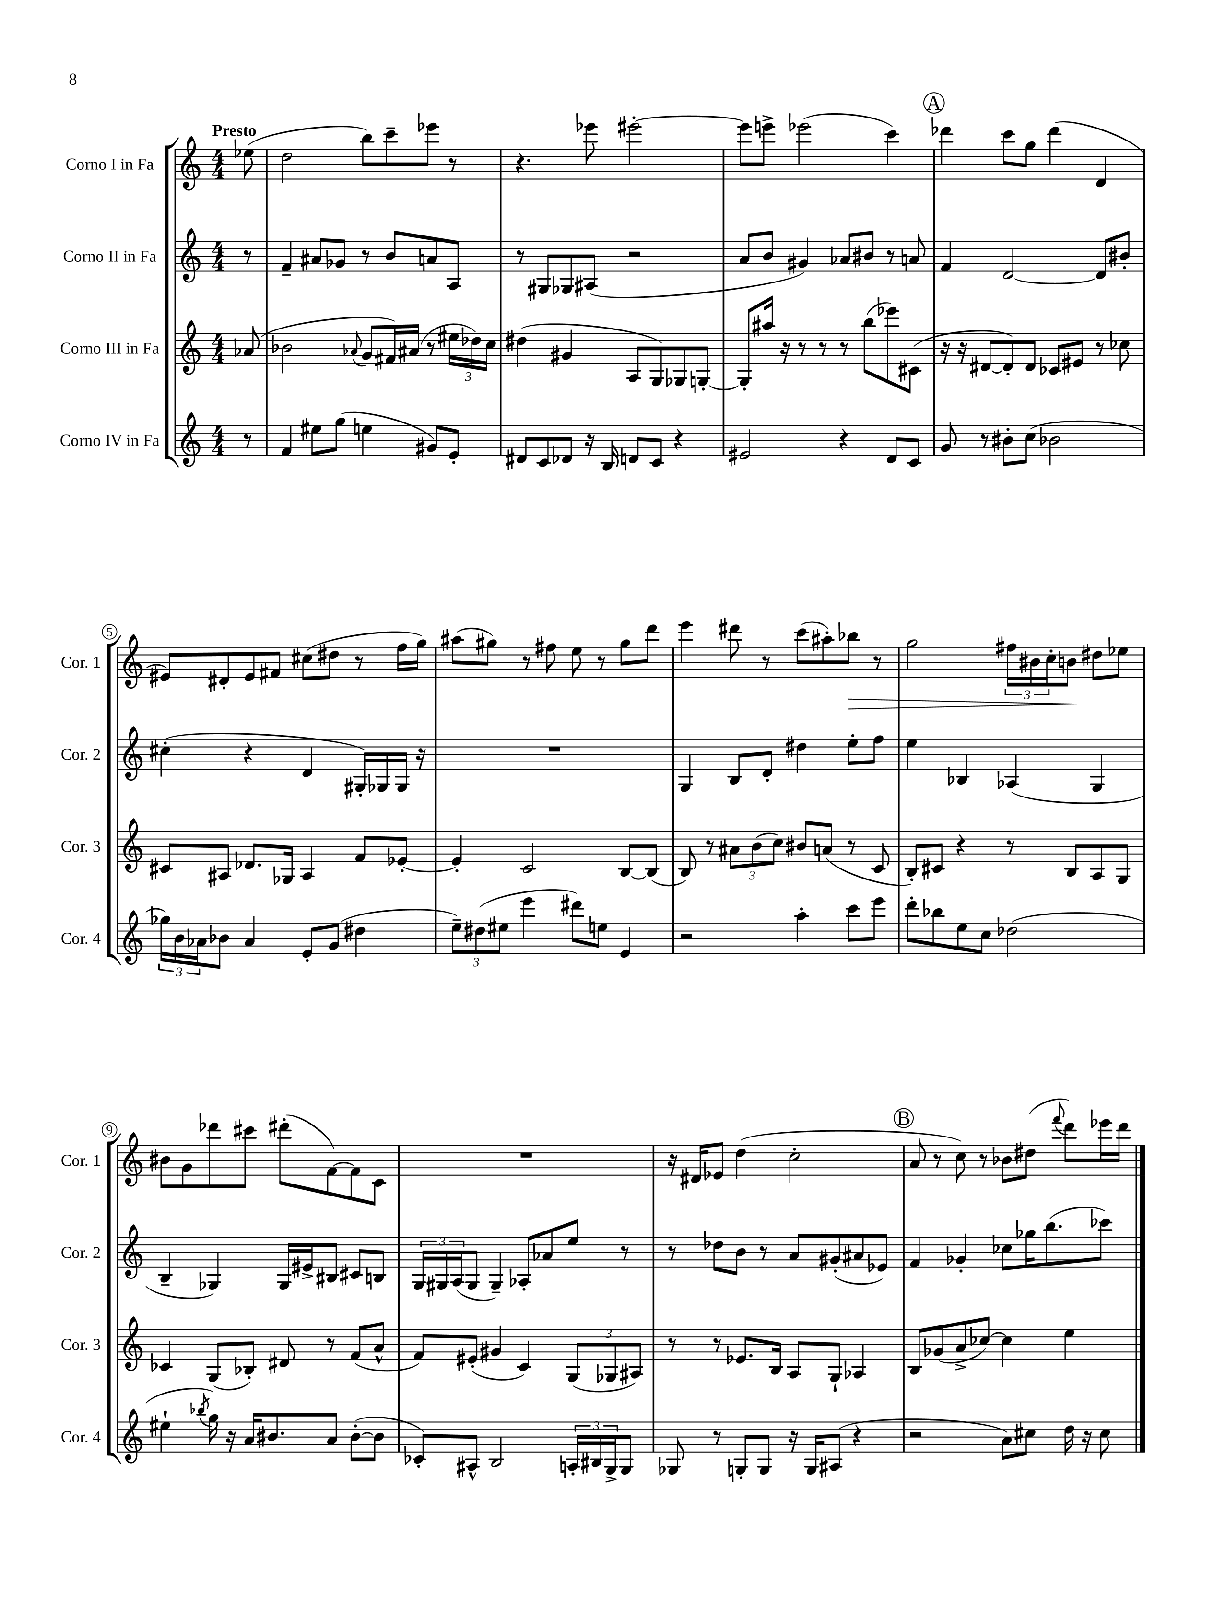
<<
\new StaffGroup <<
\new Staff = "s0" \with { instrumentName = "Corno I in Fa" shortInstrumentName = "Cor. 1" } {
    \clef treble \key c \major \numericTimeSignature \time 4/4 \partial 8 \tempo "Presto"
    ees''8( |
    d''2 b''8) c'''8-- ees'''8 r8 |
    r4. ees'''8 eis'''2~-. |
    eis'''8 e'''8-> ees'''2( c'''4) |
    \mark \markup { \circle "A" } des'''4 c'''8 g''8 des'''4( d'4 |
    eis'8) dis'8-. eis'8 fis'8 cis''8( dis''8 r8 f''16 g''16) |
    ais''8( gis''8) r8 fis''8 e''8 r8 gis''8 d'''8 |
    e'''4 dis'''8 r8 c'''8( ais''8-.) bes''8\> r8 |
    g''2 \tuplet 3/2 { fis''16 bis'16 c''16-. } b'8\! dis''8 ees''8 |
    bis'8 g'8 des'''8 cis'''8 dis'''8-.( f'8~) f'8 c'8 |
    R1 |
    r16 dis'16 ees'8 d''4( c''2-. |
    \mark \markup { \circle "B" } a'8 r8 c''8) r8 bes'8 dis''8( \appoggiatura { f'''8 } d'''8) ees'''16 d'''16 \bar "|." |
}
\new Staff = "s1" \with { instrumentName = "Corno II in Fa" shortInstrumentName = "Cor. 2" } {
    \clef treble \key c \major \numericTimeSignature \time 4/4 \partial 8
    r8 |
    f'4-- ais'8 ges'8 r8 b'8 a'8 a8 |
    r8 gis8 ges8 ais8( r2 |
    a'8 b'8 gis'4) aes'8 bis'8 r8 a'8 |
    \mark \markup { \circle "A" } f'4 d'2~ d'8 bis'8-. |
    cis''4-.( r4 d'4 gis16-.) ges16 ges16 r16 |
    R1 |
    g4 b8 d'8-. dis''4 e''8-. f''8 |
    e''4 bes4 aes4( g4 |
    b4-- ges4) ges16 eis'16-> bis8 cis'8 b8 |
    \tuplet 3/2 { g16 gis16 a16( } gis8 gis4--) aes8-. aes'8 e''8 r8 |
    r8 des''8 b'8 r8 a'8 gis'8-.( ais'8 ees'8) |
    \mark \markup { \circle "B" } f'4 ges'4-. ces''8 ges''16 b''8.( ces'''8) \bar "|." |
}
\new Staff = "s2" \with { instrumentName = "Corno III in Fa" shortInstrumentName = "Cor. 3" } {
    \clef treble \key c \major \numericTimeSignature \time 4/4 \partial 8
    aes'8( |
    bes'2 \appoggiatura { aes'8 } g'8 fis'16) ais'16( r8 \tuplet 3/2 { eis''16 des''16) c''16 } |
    dis''4( gis'4 a8 g8) ges8 g8~-. |
    g8-. ais''16 r16 r8 r8 r8 b''8( ees'''8) cis'8( |
    \mark \markup { \circle "A" } r16 r16 dis'8~ dis'8-.) dis'8 ces'8 eis'8 r8 ces''8 |
    cis'8 ais8 des'8. ges16 ais4 f'8 ees'8~-. |
    ees'4-. c'2 b8~ b8( |
    b8) r8 \tuplet 3/2 { ais'8 b'8( c''8) } bis'8 a'8( r8 c'8 |
    b8-.) cis'8 r4 r8 b8 a8 g8 |
    ces'4 g8( bes8-.) dis'8 r8 f'8( a'8-^ |
    f'8) eis'8-.( gis'4 c'4) \tuplet 3/2 { g8( ges8 ais8) } |
    r8 r8 ees'8. b16 a8 g8-! aes4 |
    \mark \markup { \circle "B" } b8 ges'8( a'8-> ces''8~) ces''4 e''4 \bar "|." |
}
\new Staff = "s3" \with { instrumentName = "Corno IV in Fa" shortInstrumentName = "Cor. 4" } {
    \clef treble \key c \major \numericTimeSignature \time 4/4 \partial 8
    r8 |
    f'4 eis''8 g''8( e''4 gis'8) e'8-. |
    dis'8 c'8 des'8 r16 b16 d'8 c'8 r4 |
    eis'2 r4 d'8 c'8 |
    \mark \markup { \circle "A" } g'8 r8 bis'8-. c''8( bes'2 |
    \tuplet 3/2 { ges''16) b'16 aes'16 } bes'8 aes'4 e'8-. g'8( dis''4 |
    \tuplet 3/2 { e''8--) dis''8( eis''8 } e'''4 dis'''8) e''8 e'4 |
    r2 a''4-. c'''8 e'''8 |
    d'''8-. bes''8 e''8 c''8 des''2( |
    eis''4-! \acciaccatura { bes''8 } g''16) r16 a'16 bis'8. a'8 bis'8~-.( bis'8 |
    ces'8-.) ais8-^ b2 \tuplet 3/2 { a16-. bis16 g16-> } g8 |
    ges8 r8 g8-. g8 r16 g16 ais8( r4 |
    \mark \markup { \circle "B" } r2 a'8) cis''8 d''16 r16 cis''8 \bar "|." |
}
>>
>>
\layout { \context { \Score \override BarNumber.stencil = #(make-stencil-circler 0.1 0.3 ly:text-interface::print) } }
